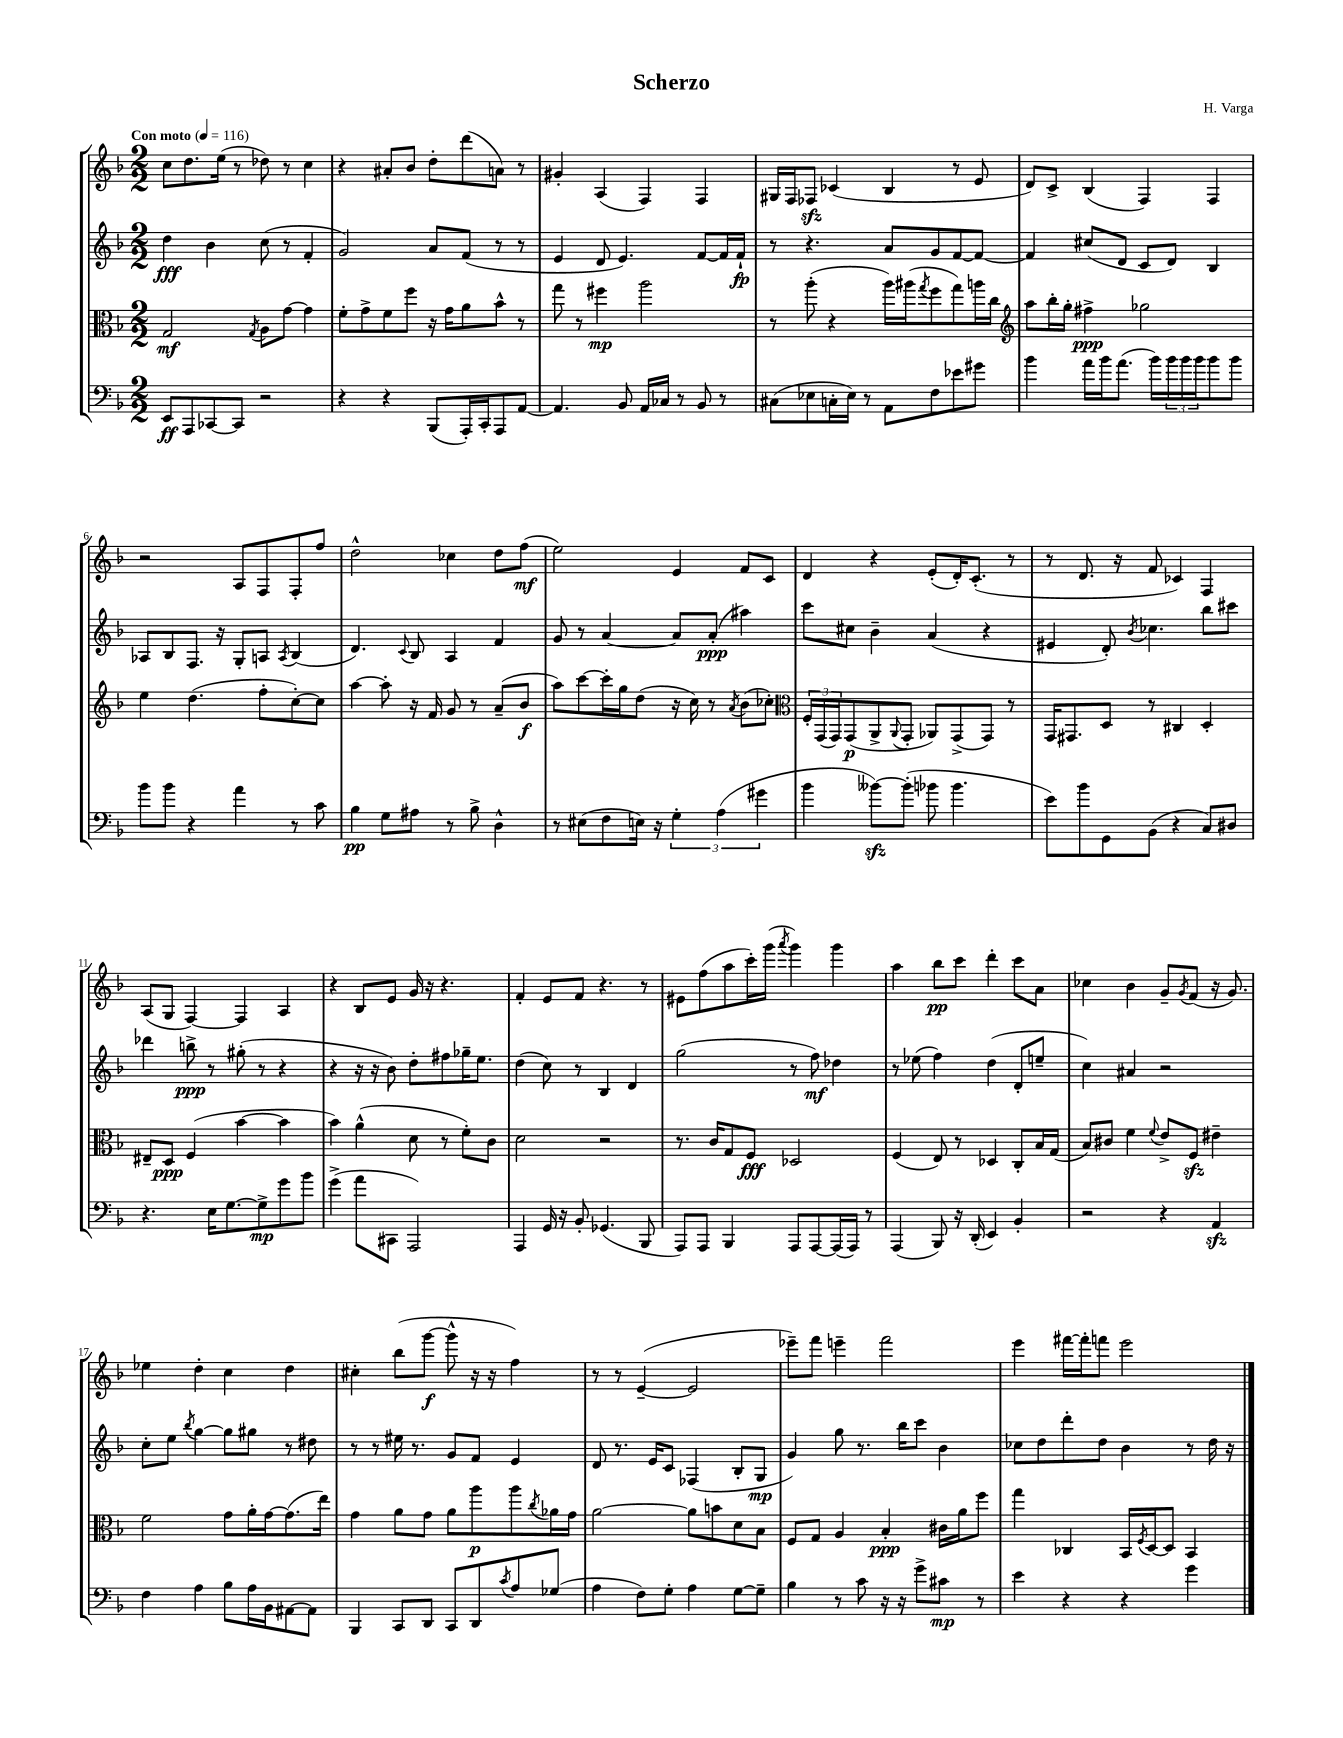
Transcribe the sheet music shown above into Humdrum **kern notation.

**kern	**dynam	**kern	**dynam	**kern	**dynam	**kern	**dynam
*part4	*part4	*part3	*part3	*part2	*part2	*part1	*part1
*staff4	*staff4	*staff3	*staff3	*staff2	*staff2	*staff1	*staff1
*clefF4	*	*clefC3	*	*clefG2	*	*clefG2	*
*k[b-]	*	*k[b-]	*	*k[b-]	*	*k[b-]	*
*M2/2	*	*M2/2	*	*M2/2	*	*M2/2	*
*MM116	*	*MM116	*	*MM116	*	*MM116	*
=1	=1	=1	=1	=1	=1	=1	=1
!	!	!	!	!	!	!LO:TX:a:B:t=Con moto	!
8EE/L	ff	2G/	mf	4dd\	fff	8cc\L	.
8AAA/	.	.	.	.	.	8.dd\	.
[8CC-X/	.	.	.	4b-\	.	.	.
.	.	.	.	.	.	(16ee\Jk	.
8CC-/J]	.	.	.	.	.	8r	.
.	.	8qG/	.	.	.	.	.
2r	.	8A\L	.	(8cc\	.	8dd-X\)	.
.	.	[8g\J	.	8r	.	8r	.
.	.	4g\]	.	4f'/	.	4cc\	.
=2	=2	=2	=2	=2	=2	=2	=2
4r	.	8f'\L	.	2g/)	.	4r	.
.	.	8g^\	.	.	.	.	.
4r	.	8f\	.	.	.	8a#X'/L	.
.	.	8ff\J	.	.	.	8b-/J	.
(8BBB-/L	.	16r	.	8a/L	.	8dd'\L	.
.	.	16g\KL	.	.	.	.	.
16AAA'/L)	.	8a\	.	(8f/J	.	(8ddd\	.
16CC'/J	.	.	.	.	.	.	.
8AAA/	.	8b-^^\J	.	8r	.	8an\J)	.
[8AA/J	.	8r	.	8r	.	8r	.
=3	=3	=3	=3	=3	=3	=3	=3
4.AA/]	.	8gg\	.	4e/	.	4g#X'/	.
.	.	8r	.	.	.	.	.
.	.	4ff#X\	mp	8d/	.	(4A/	.
8BB-/	.	.	.	4.e/)	.	.	.
16AA/LL	.	2aa\	.	.	.	4F/)	.
16C-X/JJ	.	.	.	.	.	.	.
8r	.	.	.	.	.	.	.
8BB-/	.	.	.	[8f/L	.	4F/	.
8r	.	.	.	16f/L]	.	.	.
.	.	.	.	16f`/JJ	fp	.	.
=4	=4	=4	=4	=4	=4	=4	=4
(8C#X\L	.	8r	.	8r	.	16G#X/LL	.
.	.	.	.	.	.	16F/J	.
8E-X\	.	(8aa'\	.	4.r	.	8F-Xzz/J	.
16Cn'\L	.	4r	.	.	.	(4c-X/	.
16E-\JJ)	.	.	.	.	.	.	.
8r	.	.	.	.	.	.	.
8AA\L	.	16aa\LL)	.	8a/L	.	4B-/	.
.	.	(16aa#X\J	.	.	.	.	.
.	.	8qgg/	.	.	.	.	.
8F\	.	8ff\	.	8g/	.	.	.
8e-X\	.	8gg\)	.	[8f/	.	8r	.
8g#X\J	.	16aan\L	.	8f/J_	.	8e/	.
.	.	16cc\JJ	.	.	.	.	.
=5	=5	=5	=5	=5	=5	=5	=5
*	*	*clefG2	*	*	*	*	*
4b-\	.	8aa\L	.	4f/]	.	8d/L)	.
.	.	16bb-'\L	.	.	.	8c^/J	.
.	.	16gg'\JJ	.	.	.	.	.
16a\LL	.	4ff#X^\	ppp	(8cc#X/L	.	(4B-/	.
16b-\J	.	.	.	.	.	.	.
(8.a\J	.	.	.	8d/J	.	.	.
.	.	2gg-X\	.	8c/L	.	4F/)	.
16b-\LL)	.	.	.	.	.	.	.
24b-\	.	.	.	8d/J)	.	.	.
24b-\	.	.	.	.	.	.	.
24b-\J	.	.	.	.	.	.	.
8b-\	.	.	.	4B-/	.	4F/	.
8b-\J	.	.	.	.	.	.	.
!!LO:LB:g=z
=6	=6	=6	=6	=6	=6	=6	=6
8b-\L	.	4ee\	.	8A-X/L	.	2r	.
8b-\J	.	.	.	8B-/	.	.	.
4r	.	(4.dd\	.	8.F/J	.	.	.
.	.	.	.	16r	.	.	.
4a\	.	.	.	8G'/L	.	8A/L	.
.	.	8ff'\L	.	8An/J	.	8F/	.
.	.	.	.	8qA/	.	.	.
8r	.	[8cc'\)	.	(4B-/	.	8F'/	.
8c\	.	8cc\J]	.	.	.	8ff/J	.
=7	=7	=7	=7	=7	=7	=7	=7
4B-\	pp	[4aa\	.	4.d/)	.	2dd^^\	.
8G\L	.	8aa'\]	.	.	.	.	.
.	.	.	.	8qqc/	.	.	.
8A#X\J	.	16r	.	8B-/	.	.	.
.	.	16f/	.	.	.	.	.
8r	.	8g/	.	4A/	.	4cc-X\	.
8B-^\	.	8r	.	.	.	.	.
4D^^\	.	(8a~/L	.	4f/	.	8dd\L	.
.	.	8b-/J	f	.	.	(8ff\J	mf
=8	=8	=8	=8	=8	=8	=8	=8
8r	.	8aa\L)	.	8g/	.	2ee\)	.
(8E#X\L	.	[8ccc\	.	8r	.	.	.
8F\	.	16ccc'\L]	.	[4a/	.	.	.
.	.	16gg\J	.	.	.	.	.
16En\Jk)	.	(8dd\J	.	.	.	.	.
16r	.	.	.	.	.	.	.
6G'\	.	16r	.	8a/L]	.	4e/	.
.	.	16cc\)	.	.	.	.	.
.	.	8r	.	(8a'/J	ppp	.	.
(6A\	.	.	.	.	.	.	.
.	.	8qa/	.	.	.	.	.
.	.	(8b-\L	.	4aa#X\)	.	8f/L	.
6g#X\	.	.	.	.	.	.	.
.	.	8cc-X'\J)	.	.	.	8c/J	.
=9	=9	=9	=9	=9	=9	=9	=9
*	*	*clefC3	*	*	*	*	*
4b-\	.	24F'/LL	.	8ccc\L	.	4d/	.
.	.	(24GG/	.	.	.	.	.
.	.	24GG/J)	.	.	.	.	.
.	.	(8GG/	p	8cc#X\J	.	.	.
[8b--Xzz\L)	.	8AA^/	.	4b-~\	.	4r	.
.	.	8qqAA/	.	.	.	.	.
(8b--'\J]	.	8GG'/J	.	.	.	.	.
8b-X\	.	8AA-X/L)	.	(4a/	.	(8e'/L	.
4.b-\	.	(8GG^/	.	.	.	16d'/K)	.
.	.	.	.	.	.	(8.c'/J	.
.	.	8GG/J)	.	4r	.	.	.
.	.	8r	.	.	.	8r	.
=10	=10	=10	=10	=10	=10	=10	=10
8e\L)	.	16GG/KL	.	4e#X/	.	8r	.
.	.	8.GG#X/	.	.	.	.	.
8b-\	.	.	.	.	.	8.d/	.
8GG\	.	8D/J	.	8d'/)	.	.	.
.	.	.	.	.	.	16r	.
.	.	.	.	8qb-/	.	.	.
(8BB-\J	.	8r	.	4.cc-X\	.	8f/	.
4r	.	4C#X/	.	.	.	4c-X/)	.
8C/L)	.	4D'/	.	8bb-\L	.	4F/	.
8D#X/J	.	.	.	8ccc#X\J	.	.	.
!!LO:LB:g=z
=11	=11	=11	=11	=11	=11	=11	=11
4.r	.	8E#X~/L	.	4ddd-X\	.	(8A/L	.
.	.	8D/J	ppp	.	.	8G/J	.
.	.	(4F/	.	8bbn^\	ppp	[4F/)	.
16E\KL	.	.	.	8r	.	.	.
[8.G\	.	.	.	.	.	.	.
.	.	[4b-\	.	(8gg#X'\	.	4F/]	.
8G^\]	mp	.	.	8r	.	.	.
8g\	.	4b-\]	.	4r	.	4A/	.
8b-\J	.	.	.	.	.	.	.
=12	=12	=12	=12	=12	=12	=12	=12
(4g^\	.	4b-\)	.	4r	.	4r	.
8a\L	.	(4a^^\	.	16r	.	8B-/L	.
.	.	.	.	16r	.	.	.
8CC#X\J	.	.	.	8b-\)	.	8e/J	.
2AAA/)	.	8d\	.	8dd'\L	.	16g/	.
.	.	.	.	.	.	16r	.
.	.	8r	.	8ff#X\	.	4.r	.
.	.	8f'\L)	.	16gg-X~\K	.	.	.
.	.	.	.	8.ee\J	.	.	.
.	.	8c\J	.	.	.	.	.
=13	=13	=13	=13	=13	=13	=13	=13
4AAA/	.	2d\	.	(4dd\	.	4f'/	.
16GG/	.	.	.	8cc\)	.	8e/L	.
16r	.	.	.	.	.	.	.
8BB-'/	.	.	.	8r	.	8f/J	.
(4.GG-X/	.	2r	.	4B-/	.	4.r	.
.	.	.	.	4d/	.	.	.
8BBB-/	.	.	.	.	.	8r	.
=14	=14	=14	=14	=14	=14	=14	=14
8AAA/L)	.	8.r	.	(2gg\	.	8e#X\L	.
8AAA/J	.	.	.	.	.	(8ff\	.
.	.	16c/KL	.	.	.	.	.
4BBB-/	.	8G/	.	.	.	8aa\	.
.	.	8F/J	fff	.	.	16ccc'\L)	.
.	.	.	.	.	.	(16ggg\JJ	.
.	.	.	.	.	.	8qaaa/	.
8AAA/L	.	2D-X/	.	8r	.	4ggg\)	.
[8AAA/	.	.	.	8ff\)	mf	.	.
(16AAA/L]	.	.	.	4dd-X\	.	4ggg\	.
16AAA/JJ)	.	.	.	.	.	.	.
8r	.	.	.	.	.	.	.
=15	=15	=15	=15	=15	=15	=15	=15
(4AAA/	.	(4F/	.	8r	.	4aa\	.
.	.	.	.	(8ee-X\	.	.	.
8BBB-/)	.	8E/)	.	4ff\)	.	8bb-\L	pp
16r	.	8r	.	.	.	8ccc\J	.
(16DD'/	.	.	.	.	.	.	.
4EE/)	.	4D-X/	.	(4dd\	.	4ddd'\	.
4BB-'/	.	8C'/L	.	8d'/L	.	8ccc\L	.
.	.	16B-/L	.	8een~/J	.	8a\J	.
.	.	(16G/JJ	.	.	.	.	.
=16	=16	=16	=16	=16	=16	=16	=16
2r	.	8B-/L)	.	4cc\)	.	4cc-X\	.
.	.	8c#X/J	.	.	.	.	.
.	.	4f\	.	4a#X/	.	4b-\	.
.	.	8qqf/	.	.	.	.	.
4r	.	8e^/L	.	2r	.	8g~/L	.
.	.	.	.	.	.	8qg/	.
.	.	8Fzz/J	.	.	.	(8f/J	.
4AAzz/	.	4e#X~\	.	.	.	16r	.
.	.	.	.	.	.	8.g/)	.
!!LO:LB:g=z
=17	=17	=17	=17	=17	=17	=17	=17
4F\	.	2f\	.	8cc'\L	.	4ee-X\	.
.	.	.	.	8ee\J	.	.	.
.	.	.	.	8qbb-/	.	.	.
4A\	.	.	.	[4gg\	.	4dd'\	.
8B-\L	.	8g\L	.	8gg\L]	.	4cc\	.
16A\L	.	16a'\L	.	8gg#X\J	.	.	.
16BB-\J	.	[16g\J	.	.	.	.	.
[8AA#X\	.	(8.g\]	.	8r	.	4dd\	.
8AA#\J]	.	.	.	8dd#X\	.	.	.
.	.	16ee\Jk)	.	.	.	.	.
=18	=18	=18	=18	=18	=18	=18	=18
4BBB-/	.	4g\	.	8r	.	4cc#X'\	.
.	.	.	.	8r	.	.	.
8CC/L	.	8a\L	.	16ee#X\	.	(8bb-\L	.
.	.	.	.	8.r	.	.	.
8DD/J	.	8g\J	.	.	.	[8ggg\J	f
8CC/L	.	8a\L	.	8g/L	.	8ggg^^\]	.
8DD/	.	8aa\	p	8f/J	.	16r	.
.	.	.	.	.	.	16r	.
8qc/	.	.	.	.	.	.	.
8A/	.	8aa\	.	4e/	.	4ff\)	.
.	.	8qcc/	.	.	.	.	.
(8G-X/J	.	16a-X\L	.	.	.	.	.
.	.	16g\JJ	.	.	.	.	.
=19	=19	=19	=19	=19	=19	=19	=19
4A\	.	[2a\	.	8d/	.	8r	.
.	.	.	.	8.r	.	8r	.
8F\L)	.	.	.	.	.	([4e~/	.
.	.	.	.	16e/KL	.	.	.
8G'\J	.	.	.	8c/J	.	.	.
4A\	.	8a\L]	.	(4F-X/	.	2e/]	.
.	.	8bn\	.	.	.	.	.
[8G\L	.	8d\	.	8B-'/L	.	.	.
8G~\J]	.	8B-\J	.	8G/J	mp	.	.
=20	=20	=20	=20	=20	=20	=20	=20
4B-\	.	8F/L	.	4g/)	.	8eee-X~\L)	.
.	.	8G/J	.	.	.	8fff\J	.
8r	.	4A/	.	8gg\	.	4eeen~\	.
8c\	.	.	.	8.r	.	.	.
16r	.	4B-'/	ppp	.	.	2fff\	.
16r	.	.	.	16bb-\KL	.	.	.
8g^\L	.	.	.	8ccc\J	.	.	.
8c#X\J	mp	16c#X\LL	.	4b-\	.	.	.
.	.	16a\J	.	.	.	.	.
8r	.	8ff\J	.	.	.	.	.
=21	=21	=21	=21	=21	=21	=21	=21
4e\	.	4gg\	.	8cc-X\L	.	4eee\	.
.	.	.	.	8dd\	.	.	.
4r	.	4C-X/	.	8ddd'\	.	[16fff#X\LL	.
.	.	.	.	.	.	16fff#'\J]	.
.	.	.	.	8dd\J	.	8fffn\J	.
4r	.	16BB-/LL	.	4b-\	.	2eee\	.
.	.	8qF/	.	.	.	.	.
.	.	[16D/J	.	.	.	.	.
.	.	8D/J]	.	.	.	.	.
4g\	.	4BB-/	.	8r	.	.	.
.	.	.	.	16dd\	.	.	.
.	.	.	.	16r	.	.	.
==	==	==	==	==	==	==	==
*-	*-	*-	*-	*-	*-	*-	*-
